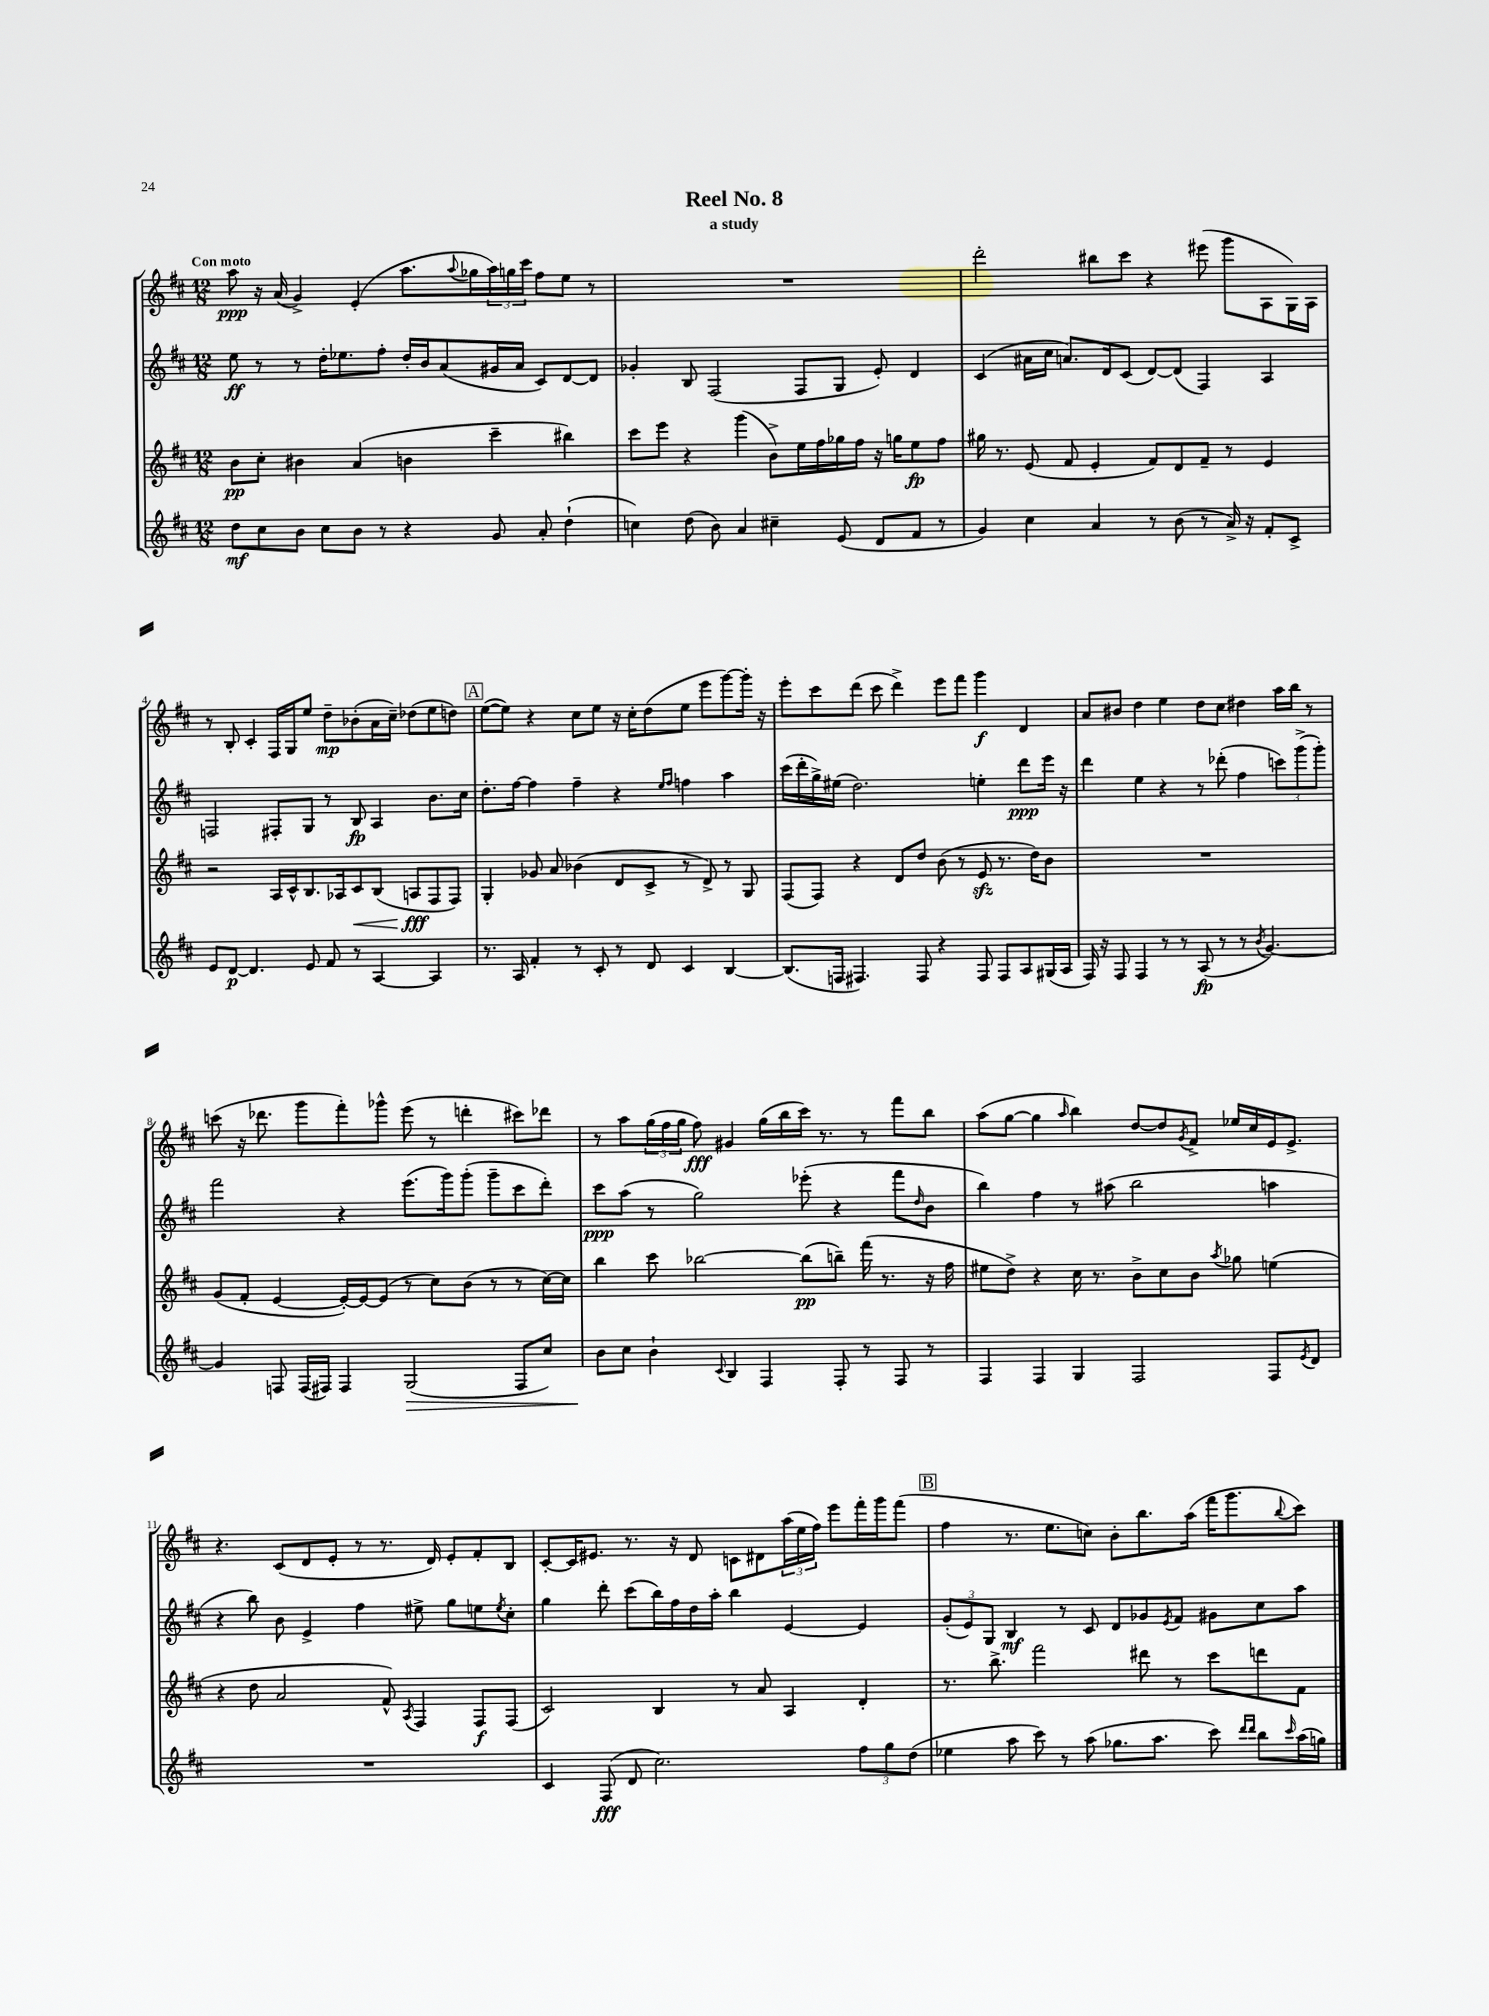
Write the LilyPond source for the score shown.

\header { title = "Reel No. 8" subtitle = "a study" }
<<
\new StaffGroup <<
\new Staff = "s0" {
    \clef treble \key d \major \numericTimeSignature \time 12/8 \tempo "Con moto"
    a''8\ppp r16 a'16( g'4->) e'4-.( a''8. \appoggiatura { a''8 } ges''16 \tuplet 3/2 { a''16) g''16 cis'''16 } fis''8 e''8 r8 |
    R1. |
    d'''2-. bis''8 cis'''8 r4 eis'''8( g'''8 a8 g16) a16 |
    r8 b8-. cis'4-. fis16 g16 e''8 d''8--\mp bes'8-.( a'16 cis''16--) des''8( e''8 d''8) |
    \mark \markup { \box "A" } e''8~( e''8) r4 cis''8 e''8 r16 cis''16-. d''8( e''8 e'''8 g'''8~) g'''16-. r16 |
    e'''8-. cis'''8 d'''8( cis'''8 d'''4->) e'''8 fis'''8 g'''4\f d'4 |
    a'8 bis'8 d''4 e''4 d''8 cis''8 dis''4 a''16 b''16 r8 |
    c'''8( r16 des'''8. g'''8 fis'''8-.) ges'''8-^ e'''8( r8 d'''4-. cis'''8) des'''8 |
    r8 a''8 \tuplet 3/2 { g''16( fis''16 g''16 } fis''8\fff) gis'4 g''16( b''16 cis'''16) r8. r8 fis'''8 b''8 |
    a''8( g''8~ g''4 \grace { a''16 } b''4) d''8~ d''8 \acciaccatura { g'8 } fis'8-> ees''16 cis''16 e'16 e'8.-> |
    r4. cis'8( d'8 e'8-. r8 r8. d'16) e'8-. fis'8-. b8 |
    cis'8~-. cis'16 eis'8. r8. r16 d'8 c'8 dis'8 \tuplet 3/2 { a''16( e''16 fis''16) } e'''8 fis'''16-. g'''16 fis'''8( |
    \mark \markup { \box "B" } fis''4 r8. e''8. c''8) b'8-. b''8. a''16( fis'''16 g'''8. \appoggiatura { b''8 } cis'''8) \bar "|." |
}
\new Staff = "s1" {
    \clef treble \key d \major \numericTimeSignature \time 12/8
    e''8\ff r8 r8 d''16-. ees''8. fis''8-. d''16-. b'16 a'8( gis'16 a'16 cis'8) d'8~ d'8 |
    ges'4-. b8 fis2( fis8 g8 e'8-.) d'4 |
    cis'4( ais'16 cis''16 a'8.) d'16 cis'8( d'8~) d'8( fis4) a4 |
    f2 fis8-. g8 r8 b8\fp a4 b'8. cis''16 |
    \mark \markup { \box "A" } d''8.-. fis''16~ fis''4 fis''4-- r4 \grace { e''16 fis''16 } f''4 a''4 |
    cis'''16( d'''16-. g''16->) eis''16( d''2.) e''4-. d'''8\ppp e'''16 r16 |
    d'''4 e''4 r4 r8 des'''8-.( fis''4 \tuplet 3/2 { c'''8) g'''8->( g'''8-.) } |
    fis'''2 r4 e'''8.( g'''16) g'''8-.( g'''8-- cis'''8 d'''8-.) |
    cis'''8\ppp a''8( r8 g''2) ees'''8-.( r4 fis'''8 \grace { d''16 } b'8 |
    b''4) fis''4 r8 ais''8( b''2 a''4 |
    r4 b''8) b'8 e'4-> fis''4 eis''8-> g''8 e''8 \acciaccatura { e''8 } cis''8-. |
    g''4 d'''8-. cis'''8( b''16) fis''16 d''16 a''16-. b''4 e'4~ e'4 |
    \mark \markup { \box "B" } \tuplet 3/2 { g'8-.( e'8) g8 } b4\mf r8 cis'8 d'8 ges'8 \acciaccatura { e'8 } fis'8 gis'8 cis''8 a''8 \bar "|." |
}
\new Staff = "s2" {
    \clef treble \key d \major \numericTimeSignature \time 12/8
    b'8\pp cis''8-. bis'4 a'4( b'4 cis'''4-- bis''4) |
    cis'''8 e'''8 r4 g'''4( b'8->) e''16 fis''16 ges''16 fis''16 r16 g''16 e''8\fp fis''8 |
    gis''16 r8. e'8( fis'8 e'4-. fis'8) d'8 fis'8-- r8 e'4 |
    r2 a16 cis'16-^ b8. aes16 cis'8\< b8( a8\fff\! fis8 fis8) |
    \mark \markup { \box "A" } g4-. ges'8 a'8 bes'4( d'8 cis'8-> r8 d'8->) r8 g8 |
    fis8( fis8) r4 d'8 d''8 b'8( r8 e'8\sfz r8. d''16) b'8 |
    R1. |
    g'8( fis'8-. e'4~ e'16~-.) e'16~ e'8( r8 cis''8) b'8( r8 r8 cis''16~) cis''16 |
    b''4 cis'''8 bes''2~ bes''8\pp( b''8--) fis'''16( r8. r16 fis''16 |
    eis''8 d''8->) r4 cis''16 r8. b'8-> cis''8 b'8 \acciaccatura { a''8 } ges''8 e''4( |
    r4 d''8 a'2 fis'8-^) \acciaccatura { a8 } fis4 fis8\f fis8( |
    cis'2) b4 r8 a'8 a4 d'4-. |
    \mark \markup { \box "B" } r8. b''8.-> fis'''2 dis'''8 r8 cis'''8 d'''8 fis'8 \bar "|." |
}
\new Staff = "s3" {
    \clef treble \key d \major \numericTimeSignature \time 12/8
    d''8\mf cis''8 b'8 cis''8 b'8 r8 r4 g'8 a'8-. d''4-!( |
    c''4) d''8( b'8) a'4 cis''4-- e'8( d'8 fis'8 r8 |
    g'4) cis''4 a'4 r8 b'8( r8 a'16->) r16 fis'8-. cis'8-> |
    e'8 d'8~\p d'4. e'8 fis'8 r8 a4~ a4 |
    \mark \markup { \box "A" } r8. a16 fis'4-. r8 cis'8-. r8 d'8 cis'4 b4~ |
    b8.( f16 fis4.) fis8 r4 fis8 fis8 a8 gis16( a16 |
    fis16) r16 fis8 fis4 r8 r8 a8\fp( r8 r8 \acciaccatura { b'8 } g'4.~) |
    g'4 f8 f16( fis16) fis4 g2\>( fis8 cis''8) |
    b'8\! cis''8 b'4-! \appoggiatura { cis'8 } b4 fis4 fis8-. r8 fis8 r8 |
    fis4 fis4 g4 fis2 fis8 \acciaccatura { e'8 } d'8 |
    R1. |
    cis'4 fis8\fff( d'8 cis''2.) \tuplet 3/2 { fis''8 g''8 d''8( } |
    \mark \markup { \box "B" } ees''4 a''8 cis'''8) r8 a''8( ges''8. a''8. cis'''8) \grace { d'''16 d'''16 } b''8 \grace { cis'''16 } a''16( g''16) \bar "|." |
}
>>
>>
